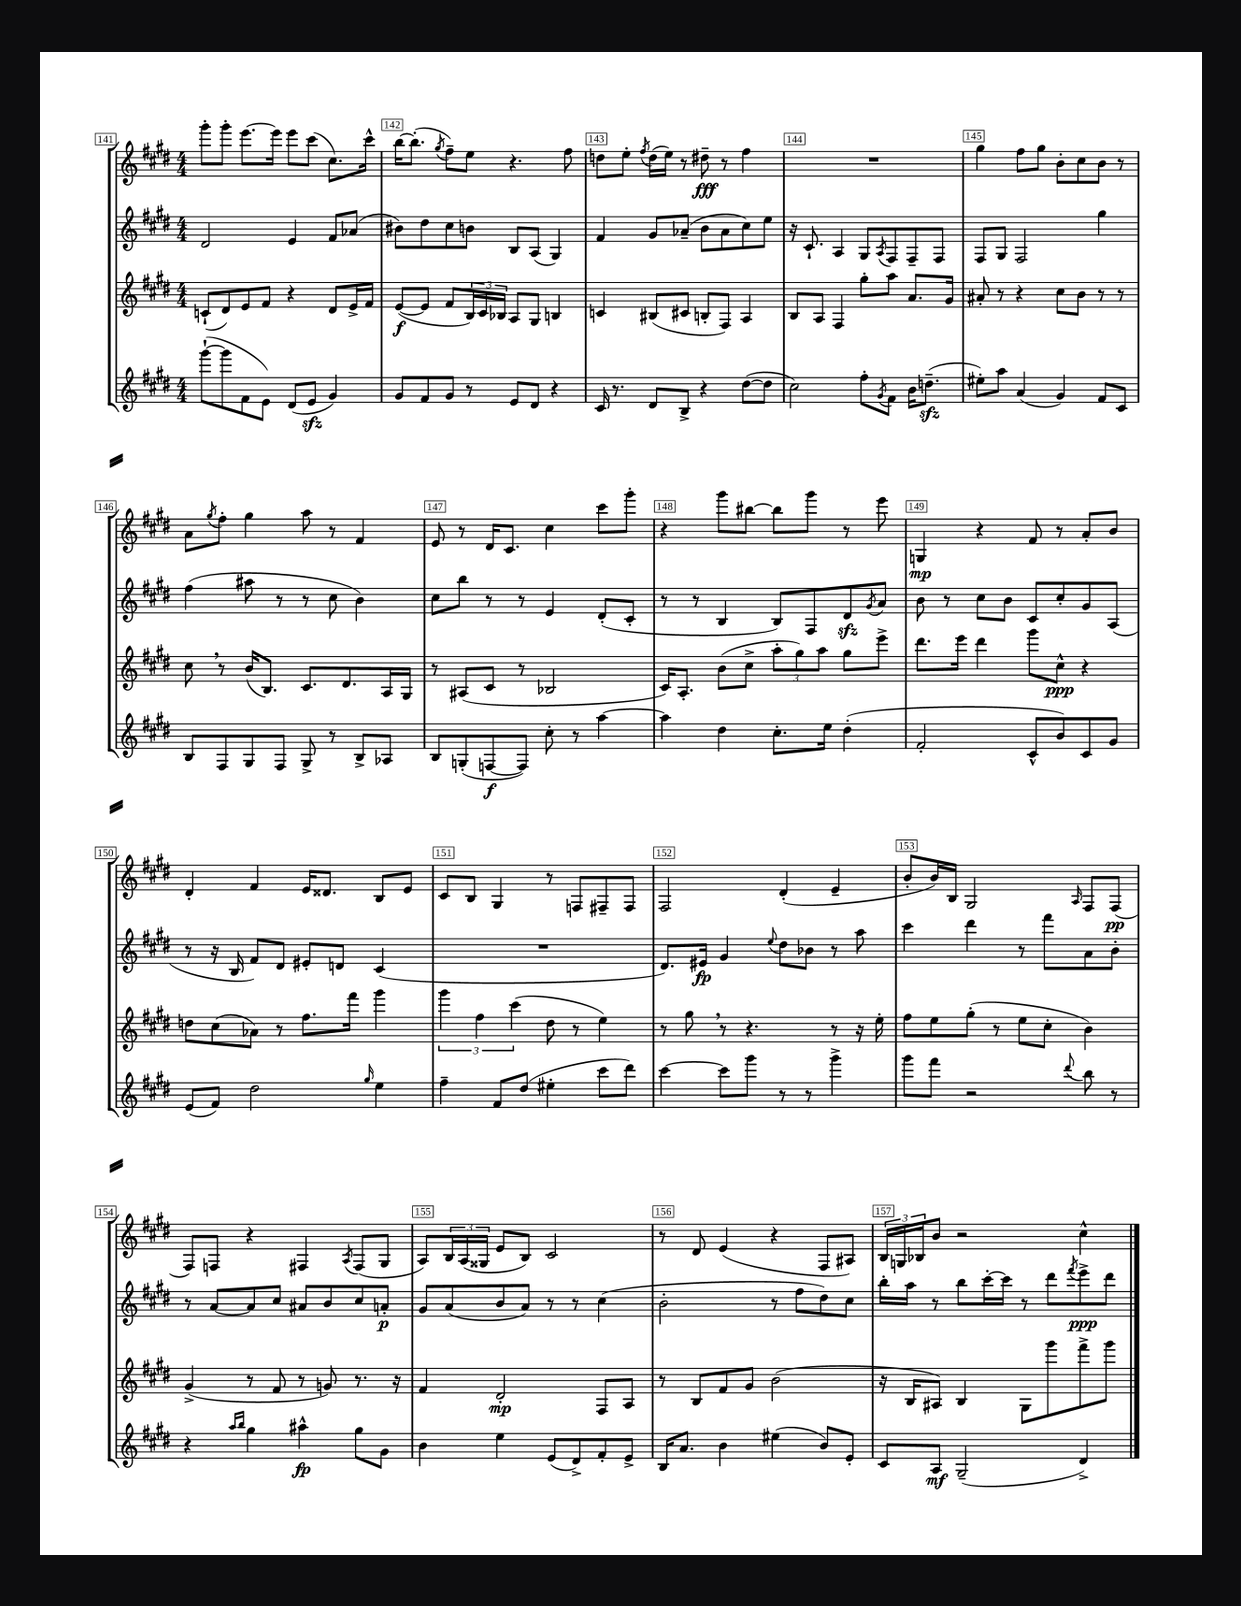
<<
\new StaffGroup <<
\new Staff = "s0" {
    \clef treble \key e \major \numericTimeSignature \time 4/4
    gis'''8-. gis'''8-. e'''8.~ e'''16 e'''8 cis'''8( cis''8.) cis'''16-^ |
    b''16~ b''8.-.( \acciaccatura { gis''8 } fis''8--) e''8 r4. fis''8 |
    d''8 e''8-. \acciaccatura { fis''8 } d''16( e''16) r8 dis''8--\fff r8 fis''4 |
    R1 |
    gis''4 fis''8 gis''8 b'8-. cis''8 b'8 r8 |
    a'8 \acciaccatura { gis''8 } fis''8-. gis''4 a''8 r8 fis'4 |
    e'8 r8 dis'16 cis'8. cis''4 cis'''8 gis'''8-. |
    r4 gis'''8 bis''8~ bis''8 gis'''8 r8 e'''8 |
    g4\mp r4 fis'8 r8 a'8-. b'8 |
    dis'4-. fis'4 e'16 disis'8. b8 e'8 |
    cis'8 b8 gis4 r8 f8 fis8-- fis8 |
    fis2 dis'4-.( e'4-- |
    b'8-. b'16) b16 gis2 \grace { a16 } fis8 fis8\pp( |
    fis8) f8 r4 fis4 \acciaccatura { a8 } fis8( gis8 |
    a8) \tuplet 3/2 { b16 a16( gisis16 } e'8 b8) cis'2 |
    r8 dis'8 e'4( r4 fis8 ais8) |
    \tuplet 3/2 { b16 g16 bes16 } b'8 r2 cis''4-^ \bar "|." |
}
\new Staff = "s1" {
    \clef treble \key e \major \numericTimeSignature \time 4/4
    dis'2 e'4 fis'8 aes'8( |
    bis'8) dis''8 cis''8 b'8 b8 a8( gis4) |
    fis'4 gis'8 aes'8--( b'8 aes'8 cis''8) e''8 |
    r16 cis'8.-! a4 gis8 \acciaccatura { a8 } fis8 fis8-- fis8 |
    fis8 gis8 fis2 gis''4 |
    fis''4( ais''8 r8 r8 cis''8 b'4) |
    cis''8 b''8 r8 r8 e'4 dis'8-.( cis'8-. |
    r8 r8 b4 b8) fis8 dis'8\sfz \acciaccatura { gis'8 } a'8 |
    b'8 r8 cis''8 b'8 cis'8 cis''8-. gis'8 a8( |
    r8 r16 b16 fis'8) dis'8 eis'8-. d'8 cis'4( |
    R1 |
    dis'8.) eis'16\fp gis'4 \appoggiatura { e''8 } dis''8 bes'8 r8 a''8 |
    cis'''4 dis'''4 r8 fis'''8 a'8 b'8-. |
    r8 a'8~ a'8 cis''8 ais'8 b'8 cis''8 a'8-.\p |
    gis'8 a'8( b'8 a'8) r8 r8 cis''4( |
    b'2-. r8 fis''8 dis''8) cis''8 |
    b''16-. a''16 r8 b''8 cis'''16~-. cis'''16 r8 dis'''8 \acciaccatura { fis'''8 } e'''8->\ppp dis'''8 \bar "|." |
}
\new Staff = "s2" {
    \clef treble \key e \major \numericTimeSignature \time 4/4
    c'8-!( dis'8) e'8 fis'8 r4 dis'8 e'16-> fis'16 |
    e'8~\f( e'8 fis'8 \tuplet 3/2 { b16) cis'16 bes16 } a8 gis8 b4 |
    c'4 bis8( cis'8 b8-. fis8) a4 |
    b8 a8 fis4 gis''8-. a''8 a'8. gis'16 |
    ais'8-. r8 r4 cis''8 b'8 r8 r8 |
    cis''8 \breathe r8 b'16( b8.) cis'8. dis'8. a16 gis16 |
    r8 ais8( cis'8 r8 bes2 |
    cis'16) a8.-. b'8( cis''8-> \tuplet 3/2 { a''8-. gis''8) a''8 } gis''8 e'''8-> |
    dis'''8. e'''16 dis'''4 gis'''8 cis''8-^\ppp r4 |
    d''8 cis''8( aes'8) r8 fis''8. fis'''16 gis'''4 |
    \tuplet 3/2 { gis'''4 fis''4 cis'''4( } dis''8 r8 e''4) |
    r8 gis''8 \breathe r8 r4. r8 r16 e''16-. |
    fis''8 e''8 gis''8-.( r8 e''8 cis''8-. b'4) |
    gis'4->( r8 fis'8 r8 g'8) r8. r16 |
    fis'4 dis'2-.\mp fis8 a8 |
    r8 b8 fis'8 gis'8 b'2( |
    r16 b16 ais8) b4 gis8 gis'''8 fis'''8-> gis'''8 \bar "|." |
}
\new Staff = "s3" {
    \clef treble \key e \major \numericTimeSignature \time 4/4
    gis'''8~-!( gis'''8 fis'8 e'8) dis'8( e'8\sfz gis'4) |
    gis'8 fis'8 gis'8 r8 e'8 dis'8 r4 |
    cis'16 r8. dis'8 b8-> r4 dis''8~( dis''8 |
    cis''2) fis''8-. \acciaccatura { gis'8 } fis'8 b'16 d''8.--\sfz( |
    eis''8-.) a''8 a'4( gis'4) fis'8 cis'8 |
    b8 fis8 gis8 fis8 gis8-> r8 b8-> aes8 |
    b8 g8-.( f8~\f f8) cis''8-. r8 a''4~ |
    a''4 dis''4 cis''8.-. e''16 dis''4-.( |
    fis'2-. cis'8-^ b'8) cis'8 gis'8 |
    e'8( fis'8) dis''2 \grace { gis''16 } e''4 |
    fis''4-- fis'8 dis''8( eis''4-. cis'''8 dis'''8) |
    cis'''4~ cis'''8 gis'''8 r8 r8 gis'''4-> |
    gis'''8 fis'''8 r2 \appoggiatura { dis'''8 } b''8 r8 |
    r4 \grace { a''16 b''16 } gis''4 ais''4-^\fp gis''8 gis'8 |
    b'4 e''4 e'8( dis'8->) fis'8-. e'8-> |
    b16 a'8. b'4 eis''4( b'8) e'8-. |
    cis'8 a8\mf gis2--( dis'4->) \bar "|." |
}
>>
>>
\layout { \context { \Score currentBarNumber = #141 \override BarNumber.break-visibility = ##(#f #t #t) barNumberVisibility = #all-bar-numbers-visible \override BarNumber.stencil = #(make-stencil-boxer 0.1 0.3 ly:text-interface::print) } }
